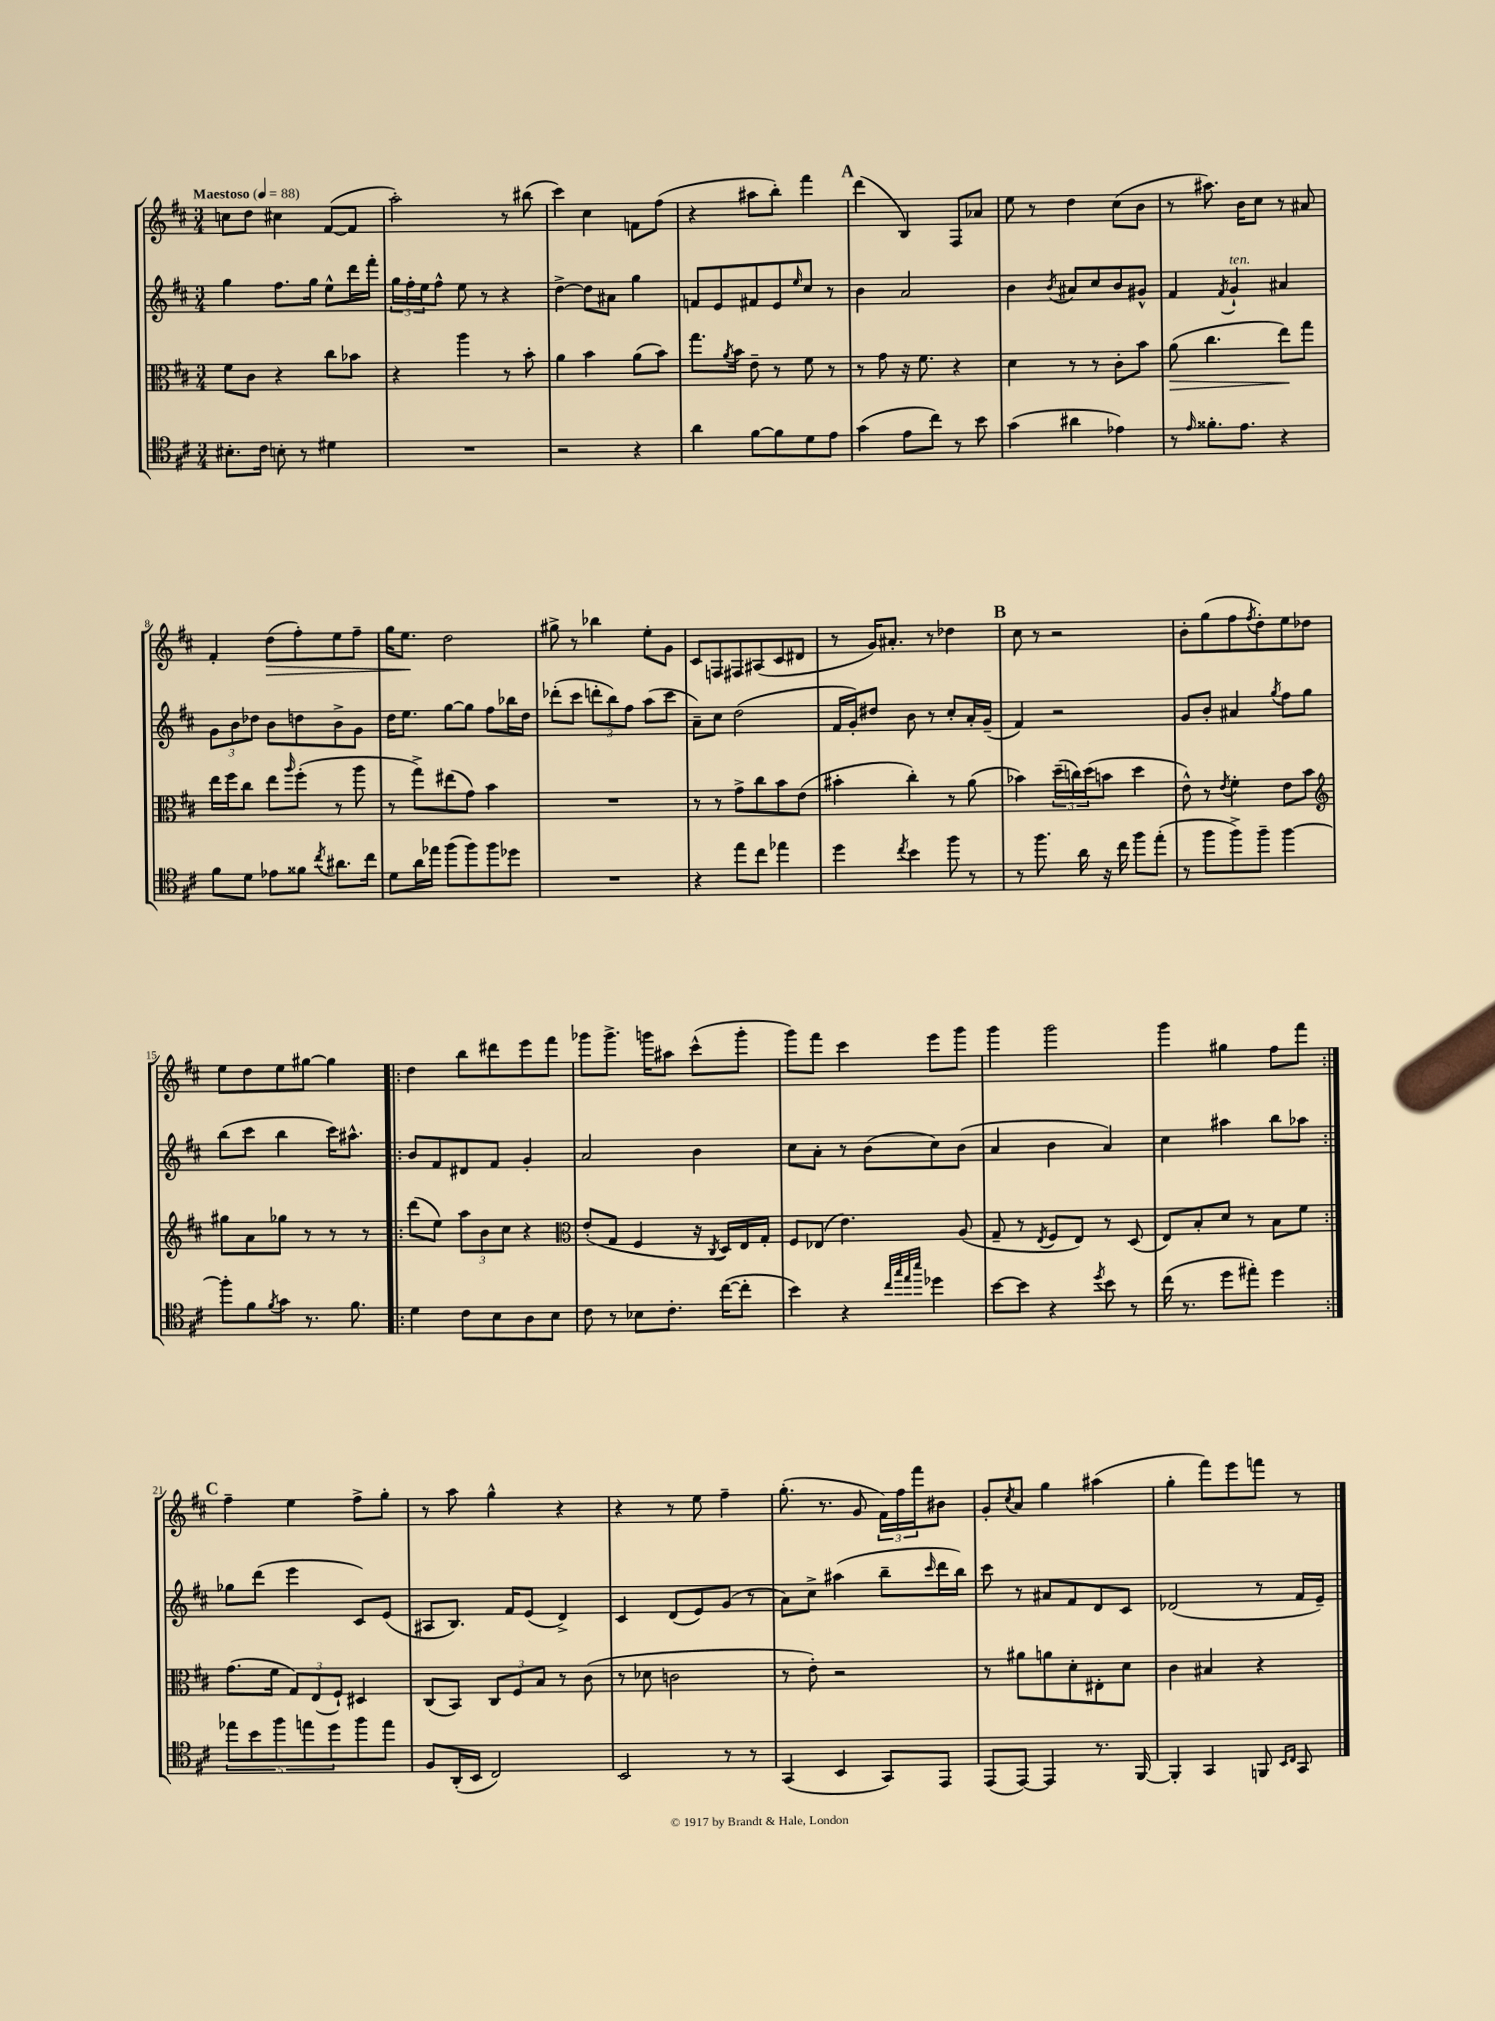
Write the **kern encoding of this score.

**kern	**kern	**kern	**kern
*staff4	*staff3	*staff2	*staff1
*clefC4	*clefC3	*clefG2	*clefG2
*k[f#c#]	*k[f#c#]	*k[f#c#]	*k[f#c#]
*M3/4	*M3/4	*M3/4	*M3/4
*MM88	*MM88	*MM88	*MM88
8.B#'	8f#	4gg	8cc
.	8c#	.	8dd
16c#	.	.	.
8B'	4r	8.ff#	4cc#
8r	.	.	.
.	.	16gg	.
4d#	8cc#	8ee^^	([8f#
.	8b-	16ddd	8f#]
.	.	16fff#'	.
=	=	=	=
2.r	4r	24gg	2aa')
.	.	24ff#'	.
.	.	24ee	.
.	.	8ff#^^	.
.	4aa	8ee	.
.	.	8r	.
.	8r	4r	8r
.	8b'	.	(8bb#
=	=	=	=
2r	4a	[4dd^	4ccc#)
.	4b	8dd]	4cc#
.	.	8a#	.
4r	(8a	4gg	8f
.	8b)	.	(8ff#
=	=	=	=
4a	8.gg	8f	4r
.	.	8e	.
.	8qa	.	.
.	16b	.	.
[8f#	8e~	8f#	8aa#
8f#]	8r	8e	8bb')
.	.	16qqee	.
8d	8f#	8cc#	4fff#
8e	8r	8r	.
=	=	=	=
(4g	8r	4b	(4ddd
.	8g	.	.
8e	16r	2a	4B)
.	8.f#	.	.
8cc#)	.	.	.
8r	4r	.	8F#
8b	.	.	8a-
=	=	=	=
(4g	4d	4b	8ee
.	.	.	8r
.	.	8qb	.
4a#	8r	8a#	4dd
.	8r	8cc#	.
4e-)	8c#'	8b	(8cc#
.	8b	8g#^^	8b
=	=	=	=
8r	(8a	4f#	8r
16qqe	.	.	.
8.f##'	4.cc#	.	8.aa#)
.	.	8qf#	.
.	.	4g`	.
8.e	.	.	16b
.	.	.	8cc#
4r	8ee)	4a#	8r
.	8gg	.	8a#
=	=	=	=
8f#	16ee	12g	4f#'
.	16ff#	.	.
.	.	12b	.
8d	8cc#	.	.
.	.	12dd-	.
8e-	8ee	8b	(8dd
.	16qqaa	.	.
8f##	(8ff#'	8dd	8ff#')
8qcc#	.	.	.
8.a#	8r	8b^	8ee
.	8aa	8g	8ff#~
16cc#	.	.	.
=	=	=	=
8d	8r	16dd	16gg
.	.	8.ee	8.ee
16a	8gg^)	.	.
16ee-	.	.	.
(8ff#	(8ee#	[8gg	2dd
8ff#)	8g)	8gg]	.
8ff#	4b	8ff#	.
8dd-	.	16bb-	.
.	.	16dd	.
=	=	=	=
2.r	2.r	(8ddd-'	8gg#^
.	.	8ccc#	8r
.	.	12ddd'	4bb-
.	.	12bb)	.
.	.	12ff#	.
.	.	(8aa	8ee'
.	.	8ccc#	8g
=	=	=	=
4r	8r	8a~)	8c#
.	8r	8cc#	8F
8ee	8g^	(2dd	8F#
8cc#	8cc#	.	(8A#
4ee-	8b	.	8c#
.	(8e	.	8d#
=	=	=	=
4dd	4b#'	16f#	8r
.	.	16g')	.
.	.	8dd#	16g)
.	.	.	8.a#'
8qcc#	.	.	.
4b	4cc#')	8b	.
.	.	8r	8r
8ff#	8r	8cc#'	4dd-
8r	(8a	16a'	.
.	.	(16g~	.
=	=	=	=
8r	4b-)	4f#)	8cc#
8.ff#	.	.	8r
.	(24dd~	2r	2r
.	24cc)	.	.
16a	.	.	.
.	(24dd	.	.
16r	8b	.	.
16cc#	.	.	.
8ff#	4dd	.	.
(8ee'	.	.	.
=	=	=	=
8r	8e^^)	8g	8b'
8ff#	8r	8b'	(8gg
.	8qe	.	.
8ff#^)	4f#'	4a#	8ff#
.	.	.	8qff#
8ff#~	.	.	8dd')
.	.	8qgg	.
[4ff#	8e	8ff#	8ee
.	8b	8gg	8dd-
=	=	=	=
*	*clefG2	*	*
8ff#']	8gg#	(8bb	8ee
8f#	8a	8ccc#	8dd
8qf#	.	.	.
8g	8gg-	4bb	8ee
8.r	8r	.	[8gg#
.	8r	16ccc#)	4gg#]
8.f#	.	8.aa#^^	.
.	8r	.	.
=!|:	=!|:	=!|:	=!|:
4d	(8ddd	8b	4dd
.	8ee)	8f#	.
8c#	12aa	8d#	8bb
.	12b	.	.
8B	.	8f#	8ddd#
.	12cc#	.	.
8A	4r	4g'	8eee
8B	.	.	8fff#
=	=	=	=
*	*clefC3	*	*
8c#	(8e'	2a	8ggg-
8r	8G	.	8.ggg-^
8B-	4F#	.	.
.	.	.	16ggg
8.c#'	.	.	8aa#
.	16r	4b	(8ccc#^^
.	8qC#	.	.
([16cc#	16D)	.	.
8cc#']	16E	.	8ggg'
.	16G'	.	.
=	=	=	=
4b)	8F#	8cc#	8ggg)
.	(8E-	8a'	8fff#
4r	4.e)	8r	4ccc#
.	.	(8b	.
32qqcc#	.	.	.
32qqgg	.	.	.
32qqee	.	.	.
32qqbb	.	.	.
4dd-	.	8cc#)	8eee
.	(8A	(8b	8ggg
=	=	=	=
[8b	8G~	4a	4ggg
8b]	8r	.	.
.	8qE	.	.
4r	8F#	4b	2ggg
.	8E)	.	.
8qdd	.	.	.
8b	8r	4a)	.
8r	(8D	.	.
=	=	=	=
(16cc#	8E)	4cc#	4ggg
8.r	.	.	.
.	8B'	.	.
8dd	8d	4aa#	4gg#
8ee#')	8r	.	.
4dd	8B	8bb	8ff#
.	8f#	8aa-	8fff#
=:|!	=:|!	=:|!	=:|!
10ee-	(8.g	8gg-	4ff#~
10b	.	.	.
.	.	(8ddd	.
.	16f#	.	.
10ff#	.	.	.
.	12G)	4eee	4ee
10ee	.	.	.
.	(12E	.	.
10dd	.	.	.
.	12F#`)	.	.
8ff#	4D#	8c#)	8ff#^
8ee	.	(8e	8gg'
=	=	=	=
8F#	(8C#	8A#	8r
(16AA'	8BB)	8.B)	8aa
16BB	.	.	.
2C#)	12C#	.	4gg^^
.	.	16f#	.
.	12F#	.	.
.	.	(8e	.
.	12B	.	.
.	8r	4d^)	4r
.	(8c#	.	.
=	=	=	=
2BB	8r	4c#	4r
.	8d-	.	.
.	2c	(8d	8r
.	.	8e)	8ee
8r	.	(8g	4ff#~
8r	.	8r	.
=	=	=	=
(4GG	8r	8a)	(8.gg'
.	8e')	8cc#^	.
.	.	.	8.r
4BB	2r	(4aa#	.
.	.	.	8g
8GG)	.	8bb~	24f#)
.	.	.	24ff#
.	.	.	24fff#
.	.	16qqccc#	.
8EE	.	16ddd	8b#
.	.	16bb)	.
=	=	=	=
(8EE	8r	8ccc#	8g'
.	.	.	8qcc#
[8EE)	8a#	8r	8a
4EE]	8a	8a#	4gg
.	8d'	8f#	.
8.r	8E#'	8d	(4aa#
.	8d	8c#	.
[16FF#	.	.	.
=	=	=	=
4FF#']	4c#	(2d-	4gg'
4GG	4B#	.	8fff#)
.	.	.	8eee
8FF	4r	8r	8fff
16qqBB	.	.	.
16qqC#	.	.	.
8GG	.	16f#	8r
.	.	16e~)	.
==	==	==	==
*-	*-	*-	*-
